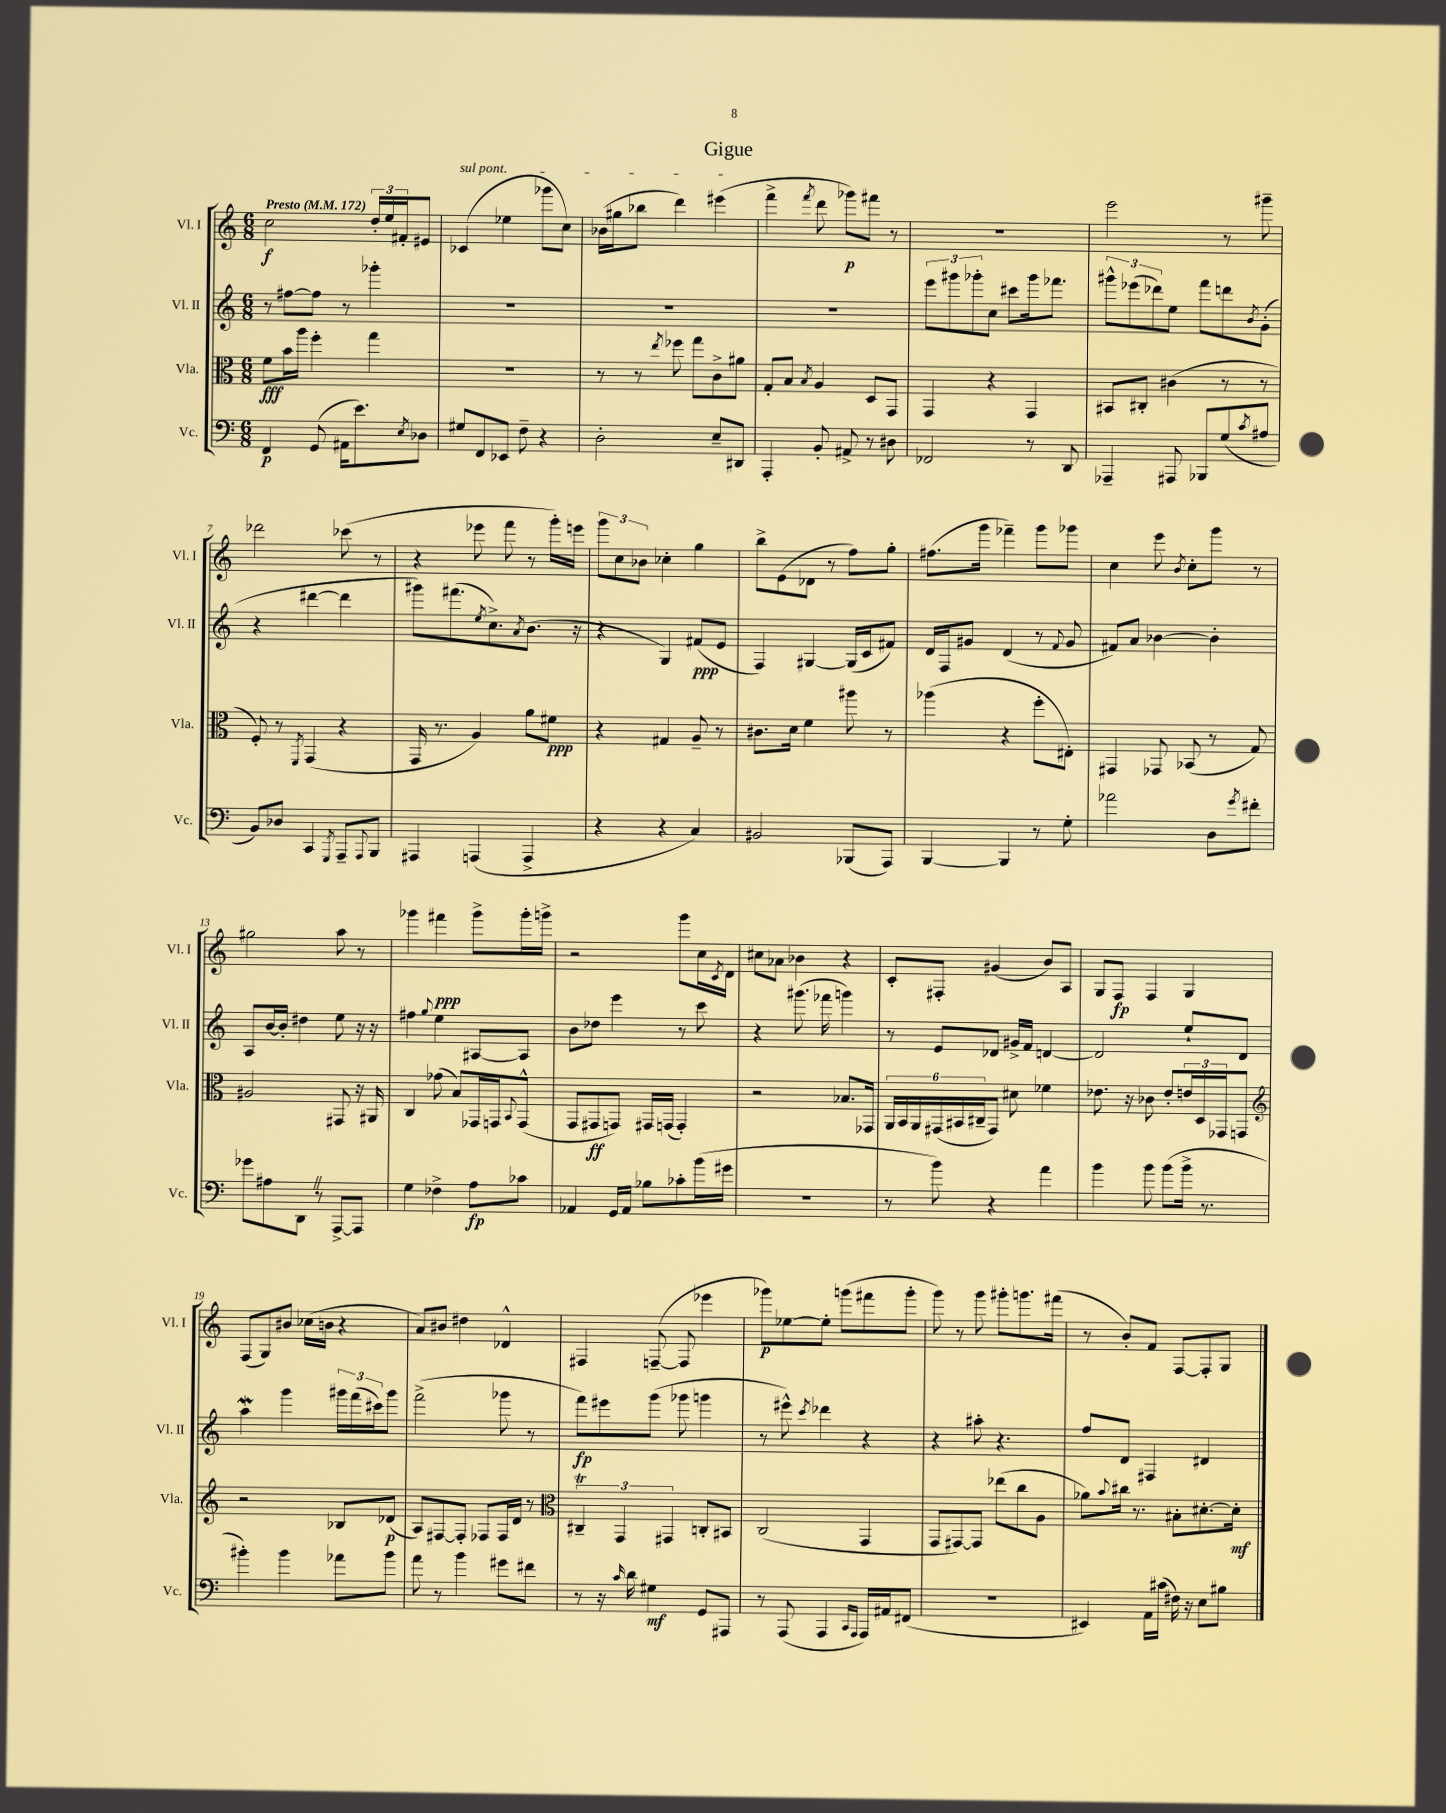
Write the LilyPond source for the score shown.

\header { title = "Gigue" }
<<
\new StaffGroup <<
\new Staff = "s0" \with { instrumentName = "Vl. I" shortInstrumentName = "Vl. I" } {
    \clef treble \key c \major \numericTimeSignature \time 6/8 \tempo "Presto" 4 = 172
    c''2\f \tuplet 3/2 { d''16-. e''16 fis'16-. } eis'8 |
    \once \override TextSpanner.bound-details.left.text = \markup { \italic "sul pont." } ces'4\startTextSpan( ees''4 ges'''8 c''8) |
    bes'16( gis''16 bes''8 d'''4) eis'''4\stopTextSpan( |
    f'''4-> \acciaccatura { f'''8 } d'''8 ges'''8\p) fis'''8 r8 |
    R2. |
    e'''2 r8 gis'''8-- |
    des'''2 ces'''8( r8 |
    r4 ees'''8 f'''8 r8 g'''16-.) e'''16 |
    \tuplet 3/2 { g'''8 c''8 bes'8 } ces''4-. g''4 |
    b''8-> e'8( des'8 r8 f''8) g''8-. |
    fis''8.( g'''16 fes'''4--) g'''8 ges'''8 |
    c''4 e'''8 \acciaccatura { b'8 } c''8-. g'''8 r8 |
    gis''2 a''8 r8 |
    ges'''4 fis'''4\ppp ges'''8-> ges'''16-. g'''16-> |
    r2 g'''8 c''16 \acciaccatura { c'8 } d'16 |
    cis''8 aes'8 bes'4 r4 |
    c'8-. fis8-. gis'4( b'8) a8 |
    g8 f8\fp f4 g4 |
    f8( g8) bis'8 ces''16( b'16 r4 |
    a'8) bis'8 dis''4 des'4-^ |
    fis4 f8~--( f8 ees'''4 |
    ges'''8\p) ees''8~ ees''8-. g'''8( fis'''8 g'''8-. |
    g'''8) r8 g'''8 gis'''8-. g'''8. fis'''16( |
    r8 b'8-.) f'8 f8~ f8-. g8 \bar "|." |
}
\new Staff = "s1" \with { instrumentName = "Vl. II" shortInstrumentName = "Vl. II" } {
    \clef treble \key c \major \numericTimeSignature \time 6/8
    r8 fis''8~ fis''8 r8 ges'''4-. |
    R2. |
    R2. |
    R2. |
    \tuplet 3/2 { e'''8 gis'''8 ges'''8-. } c''8 cis'''8 ges'''16 fes'''8. |
    \tuplet 3/2 { gis'''8-^ ees'''8( des'''8) } e''8 f'''8 d'''8 \acciaccatura { b'8 } g'8-.( |
    r4 dis'''4~ dis'''4 |
    gis'''8) fis'''8.( \acciaccatura { e''8 } c''8.->) \acciaccatura { a'8 } b'8.( r16 |
    r4 g4) fis'8\ppp( e'8 |
    f4) gis4~ gis16( c'16 fis'8) |
    d'16 f16 gis'8 d'4( r8 \appoggiatura { f'8 } gis'8 |
    fis'8) a'8 bes'4~ bes'4-. |
    a8 b'16~ b'16-. dis''4 e''8 r16 r16 |
    fis''4 \appoggiatura { g''8 } e''4 ais8~ ais8 |
    b'8 des''8 e'''4 r8 c'''8 |
    r4 gis'''8.( fes'''16 g'''4) |
    r8 e'8 des'8 gis'16-> f'16 d'4~ |
    d'2 e''8-! d'8 |
    a''4\mordent g'''4 \tuplet 3/2 { gis'''16 f'''16( cis'''16) } gis'''8 |
    f'''2->( ges'''8 r8 |
    f'''8\fp) eis'''8 g'''8( ges'''8 g'''4 |
    r8 eis'''8-^) \acciaccatura { c'''8 } des'''4 r4 |
    r4 ais''8-. r4. |
    f''8 d'8 fis4 dis'4 \bar "|." |
}
\new Staff = "s2" \with { instrumentName = "Vla." shortInstrumentName = "Vla." } {
    \clef alto \key c \major \numericTimeSignature \time 6/8
    f'8\fff b'16 a''16 f''4-. g''4 |
    R2. |
    r8 r8 \acciaccatura { e''8 } fes''8 g''8 c'8-> ais'8 |
    g8-. b8 \acciaccatura { b8 } a4 d8 g,8 |
    g,4 r4 g,4 |
    bis,8 cis8-. cis'4( r8 r8 |
    f8-.) r8 \acciaccatura { f,8 } g,4( r4 |
    g,16 r8. a4) a'8 fis'8\ppp |
    r4 gis4 a8-- r8 |
    cis'8. d'16 f'4 ais''8 r8 |
    aes''4( r4 f''8-. eis8-.) |
    gis,4 ges,8 bes,8( r8 g8) |
    ais2 gis,8 r16 ais,16 |
    c4 ges'8( b8) ges,16 g,16 \appoggiatura { b,8 } g,8-^( |
    g,8 gis,8\ff g,8) gis,16 g,16( g,4-.) |
    r2 bes8. ges,16 |
    \tuplet 6/4 { a,16 b,16 a,16 gis,16( bis,16 cis16-- } gis,8) dis'8 fes'4 |
    ees'8. r16 ces'8 ees'8-. \tuplet 3/2 { e'16 d16 ges,16 } g,8 |
    \clef treble r2 bes8 des'8\p( |
    a8) fis8~ fis8-. fes8 fes16 d'16 r8 |
    \clef alto \tuplet 3/2 { cis4--\trill g,4 gis,4 } c8-. bis,8 |
    c2( g,4 |
    g,8 gis,8~) gis,8 ees''8( c''8 a8 |
    aes'8) \appoggiatura { b'8 } cis''16 r8. bis8-. dis'8.~-. dis'16-.\mf \bar "|." |
}
\new Staff = "s3" \with { instrumentName = "Vc." shortInstrumentName = "Vc." } {
    \clef bass \key c \major \numericTimeSignature \time 6/8
    f,4\p g,8( ais,16 e'8.) \acciaccatura { e8 } des8 |
    gis8 f,8 ees,8 f8-- r4 |
    d2-. e8-- dis,8 |
    a,,4-. b,8-. ais,8-> r8 dis8 |
    fes,2 r8 d,8 |
    aes,,4-- ais,,8 bes,,8 g8( \acciaccatura { c'8 } ais8 |
    b,8) des8 c,4 \acciaccatura { g,,8 } a,,8-- \appoggiatura { a,,8 } b,,8 |
    ais,,4 a,,4( a,,4-> |
    r4 r4 c4) |
    bis,2 bes,,8( a,,8) |
    b,,4~ b,,4 r8 g8-. |
    aes'2 d8 \acciaccatura { g'8 } fis'8-. |
    ges'8 ais8 d,8 \once \override BreathingSign.text = \markup { \musicglyph "scripts.caesura.straight" } \breathe r8 a,,8~-> a,,8 |
    g4 fes4-> a8\fp ces'8 |
    aes,4 g,16 aes,16 bes8 ces'8-. b'16( gis'16 |
    R2. |
    r8 b'8) r4 a'4 |
    b'4 b'8 b'8( b'16-> r8. |
    bis'4-.) bis'4 aes'8 bis'8 |
    a'8 r8 b'4 gis'8 fis'8 |
    r8 r16 \grace { c'16 } d'16 gis4\mf g,8 ais,,8 |
    r8 a,,8( a,,4 \grace { c,16 a,,16 } a,,16) ais,16 fis,8( |
    R2. |
    eis,4) a,16 cis'16( fis16) r16 e8 bis8 \bar "|." |
}
>>
>>
